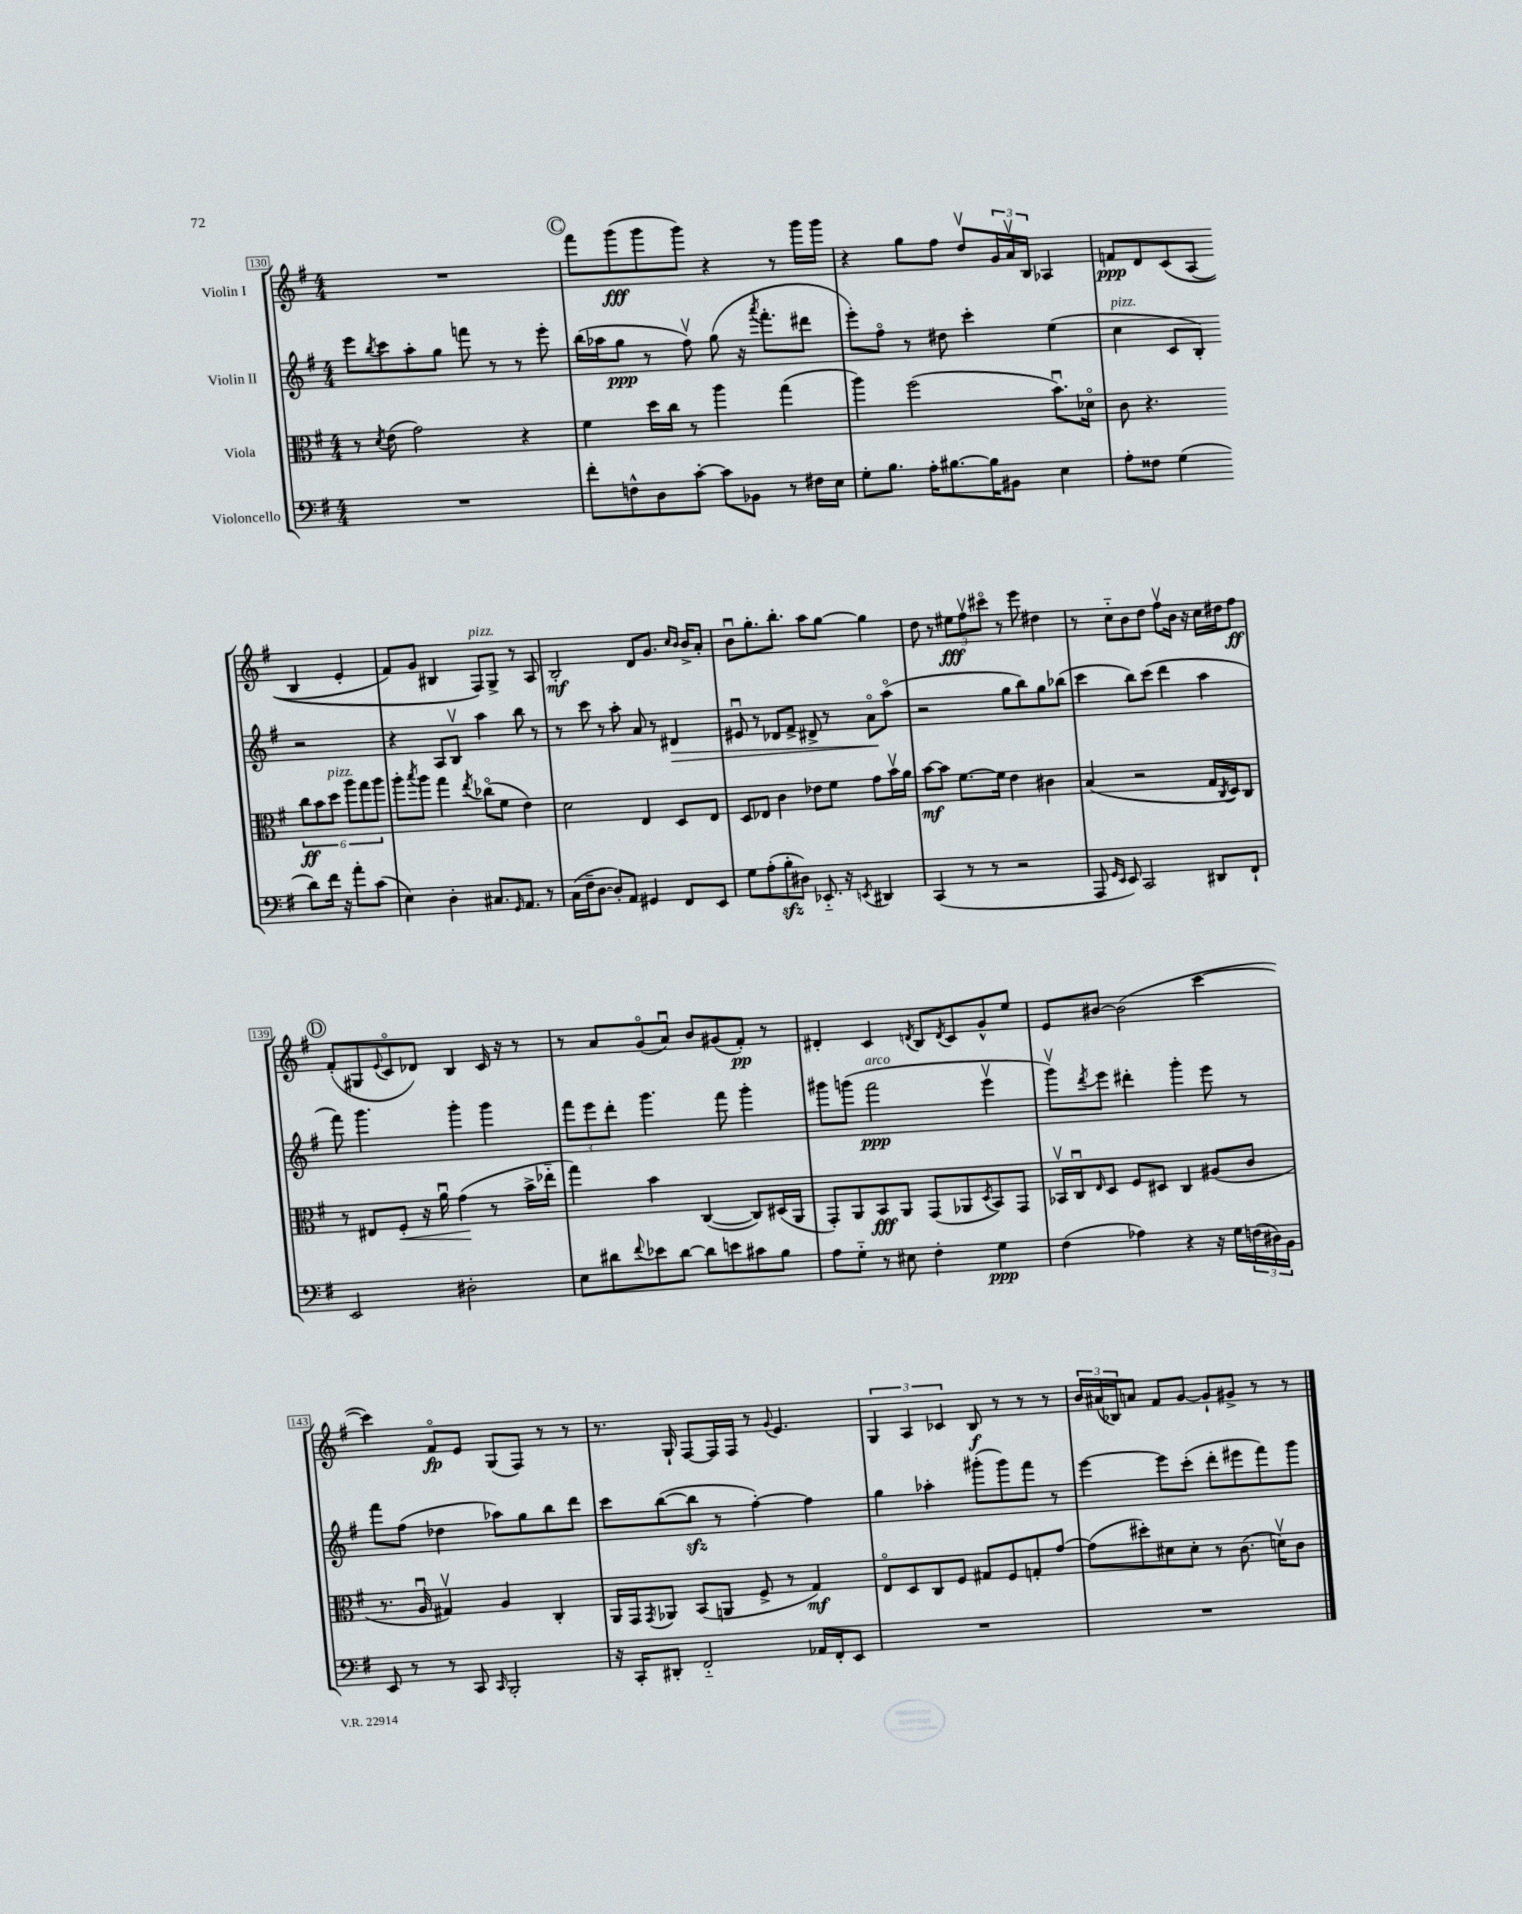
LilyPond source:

<<
\new StaffGroup <<
\new Staff = "s0" \with { instrumentName = "Violin I" } {
    \clef treble \key g \major \numericTimeSignature \time 4/4
    R1 |
    \mark \markup { \circle "C" } fis'''8 g'''8\fff( g'''8 g'''8) r4 r8 g'''16 g'''16 |
    r4 g''8 fis''8 d''8\upbow \tuplet 3/2 { g'16 a'16\upbow b16 } aes4 |
    f'8\ppp d'8 c'8\( a8( b4 e'4-. |
    fis'8) g'8 bis4 fis8^\markup { \italic "pizz." }\) g8-> r8 a8 |
    b2-.\mf d'8 g'8. \grace { c''16 b'16 } b'16-> a'8-. |
    b'8\downbow g''8.-. b''8.-. a''8 g''8~ g''4 |
    d''8 r8 \tuplet 3/2 { eis''8\fff fis''8\upbow cis'''8\flageolet } r8 e'''8 dis''4 |
    r8 c''8-_ b'8 d''8 fis''8\upbow b'16 r16 c''16 dis''16 fis''8\ff |
    \mark \markup { \circle "D" } fis'8-.( gis8 \appoggiatura { e'8 } c'8\flageolet des'8) b4 c'16 r16 r8 |
    r8 a'8 g'8\flageolet( a'8\downbow) b'8 gis'8( fis'8-.\pp) r8 |
    dis'4-. c'4 \acciaccatura { d'8 } b8 \acciaccatura { d'8 } c'8 g'8-^ e''8 |
    e'8 bis'8~ bis'2( c'''4~ |
    c'''4) fis'8\flageolet\fp e'8 g8( fis8) r8 r8 |
    r8. g16-! fis8~ fis16 fis16 r8 \appoggiatura { g'8 } e'4. |
    \tuplet 3/2 { g4 a4 ces'4 } b8\f r8 r8 r8 |
    \tuplet 3/2 { b'16 ais'16( bes16) } a'8 fis'8 g'8~ g'8-! gis'8-> r8 r8 \bar "|." |
}
\new Staff = "s1" \with { instrumentName = "Violin II" } {
    \clef treble \key g \major \numericTimeSignature \time 4/4
    e'''8 \acciaccatura { b''8 } c'''8 a''8-. g''8 f'''8 r8 r8 e'''8-. |
    \mark \markup { \circle "C" } b''16( aes''16 g''8\ppp r8 fis''8\upbow) g''8( r16 \acciaccatura { a'''8 } fis'''8.-. dis'''8 |
    e'''8-.) fis''8\flageolet r8 dis''8 c'''4-. e''4( |
    c''4^\markup { \italic "pizz." } c'8 b8-.) r2 |
    r4 a8 b8\upbow a''4 b''8 r8 |
    r8 c'''8 r8 a''8-. a'8 r8 dis'4\> |
    eis'8\downbow r8 des'8 fis'8-> dis'8-> r8 a'8\flageolet\! a''8\flageolet( |
    r2 g''8 b''8) g''8 bes''8( |
    c'''4 b''8) c'''8( d'''4 a''4 |
    \mark \markup { \circle "D" } fis'''8) g'''4. g'''4-. g'''4 |
    \tuplet 3/2 { fis'''8 e'''8 d'''8-. } g'''4. fis'''8 g'''4-. |
    gis'''8 g'''8( fis'''2\ppp^\markup { \italic "arco" } e'''4\upbow |
    g'''8\upbow) \acciaccatura { d'''8 } e'''8 dis'''4-. g'''4-. e'''8 r8 |
    fis'''8 fis''8( des''4 aes''8) g''8 b''8 d'''8 |
    c'''8 b''8~( b''8\sfz r8 fis''4~-.) fis''4 |
    g''4 aes''4-. gis'''8-.( gis'''8) fis'''8 r8 |
    e'''4~ e'''8 c'''8-.( d'''8-. eis'''8 fis'''8) g'''8 \bar "|." |
}
\new Staff = "s2" \with { instrumentName = "Viola" } {
    \clef alto \key g \major \numericTimeSignature \time 4/4
    r8 \acciaccatura { d'8 } e'8( g'2) r4 |
    \mark \markup { \circle "C" } fis'4 d''16 c''16 r8 a''4 g''4( |
    a''4) fis''2( b'8.\downbow) des'16\flageolet |
    c'8 r4. \tuplet 6/4 { c''8\ff b'8 d''8^\markup { \italic "pizz." } a''8 g''8 a''8 } |
    a''8-. \acciaccatura { b''8 } a''8 g''4 \acciaccatura { e''8 } ces''8\flageolet( fis'8 e'4) |
    d'2 e4 d8 e8 |
    d8 ees8 c'4 ees'8 fis'8 g'8 b'16\upbow a'16 |
    b'8~\mf b'8 fis'8.~ fis'16 e'4 cis'4 |
    b4( r2 g16 \acciaccatura { c8 } d16) c8 |
    \mark \markup { \circle "D" } r8 eis8 fis8-.\< r16 a'16\downbow g'4\!( r8 b'16-> ees''16-_ |
    g''4) b'4 c4~( c8) dis16( a,16 |
    g,8-.) a,8 b,8\fff a,8 g,8( aes,8 \acciaccatura { d8 } b,8) g,8 |
    bes,16\upbow c16\downbow \grace { e16 } d8 fis8 dis8 c4 ais8( c'8 |
    r8. a16\downbow gis4\upbow) a4 c4-. |
    a,16 g,16 \acciaccatura { g,8 } aes,8 b,8( a,8 fis8-> r8 g4\mf) |
    e8\flageolet d8 c8 fis8 gis8 fis8 g8-. g'8~ |
    g'8( dis''8-.) dis'8 dis'8-. r8 c'8.( d'16\upbow) c'8 \bar "|." |
}
\new Staff = "s3" \with { instrumentName = "Violoncello" } {
    \clef bass \key g \major \numericTimeSignature \time 4/4
    R1 |
    \mark \markup { \circle "C" } fis'8-. f8-^ d8 c'8~-. c'8 bes,8 r8 fis16 e16 |
    g8-. b8. a16-. bis8.~ bis16 bis,8 e4 |
    a8-. fisis8 g4( d'8) fis'16 r16 a'8-. c'8( |
    e4) d4-. cis8. \grace { g,16 } a,8. r8 |
    c16( fis16-- d8~ d8-.) a,8 gis,4 fis,8 e,8 |
    g8 a8-.( b8-.\sfz dis8) ees,8.-_ r16 \acciaccatura { e,8 } dis,4 |
    c,4( r8 r8 r2 |
    a,,8 \grace { g,16 e,16 } e,8) c,2 dis,8 fis,8-! |
    \mark \markup { \circle "D" } e,2 dis2-. |
    e8 dis'8 \appoggiatura { fis'8 } ees'8 dis'8~ dis'8 e'8 cis'8 b8 |
    a8 g8-_ r8 eis8 fis4-. g4\ppp |
    fis4( aes4) r4 r16 g16 \tuplet 3/2 { f16( dis16) b,16 } |
    e,8 r8 r8 c,8 \grace { c,16 } b,,2-. |
    r16 c,16-. dis,8-. fis,2-_ aes,16 fis,16-. e,8 |
    R1 |
    R1 \bar "|." |
}
>>
>>
\layout { \context { \Score currentBarNumber = #130 \override BarNumber.stencil = #(make-stencil-boxer 0.1 0.3 ly:text-interface::print) } }
